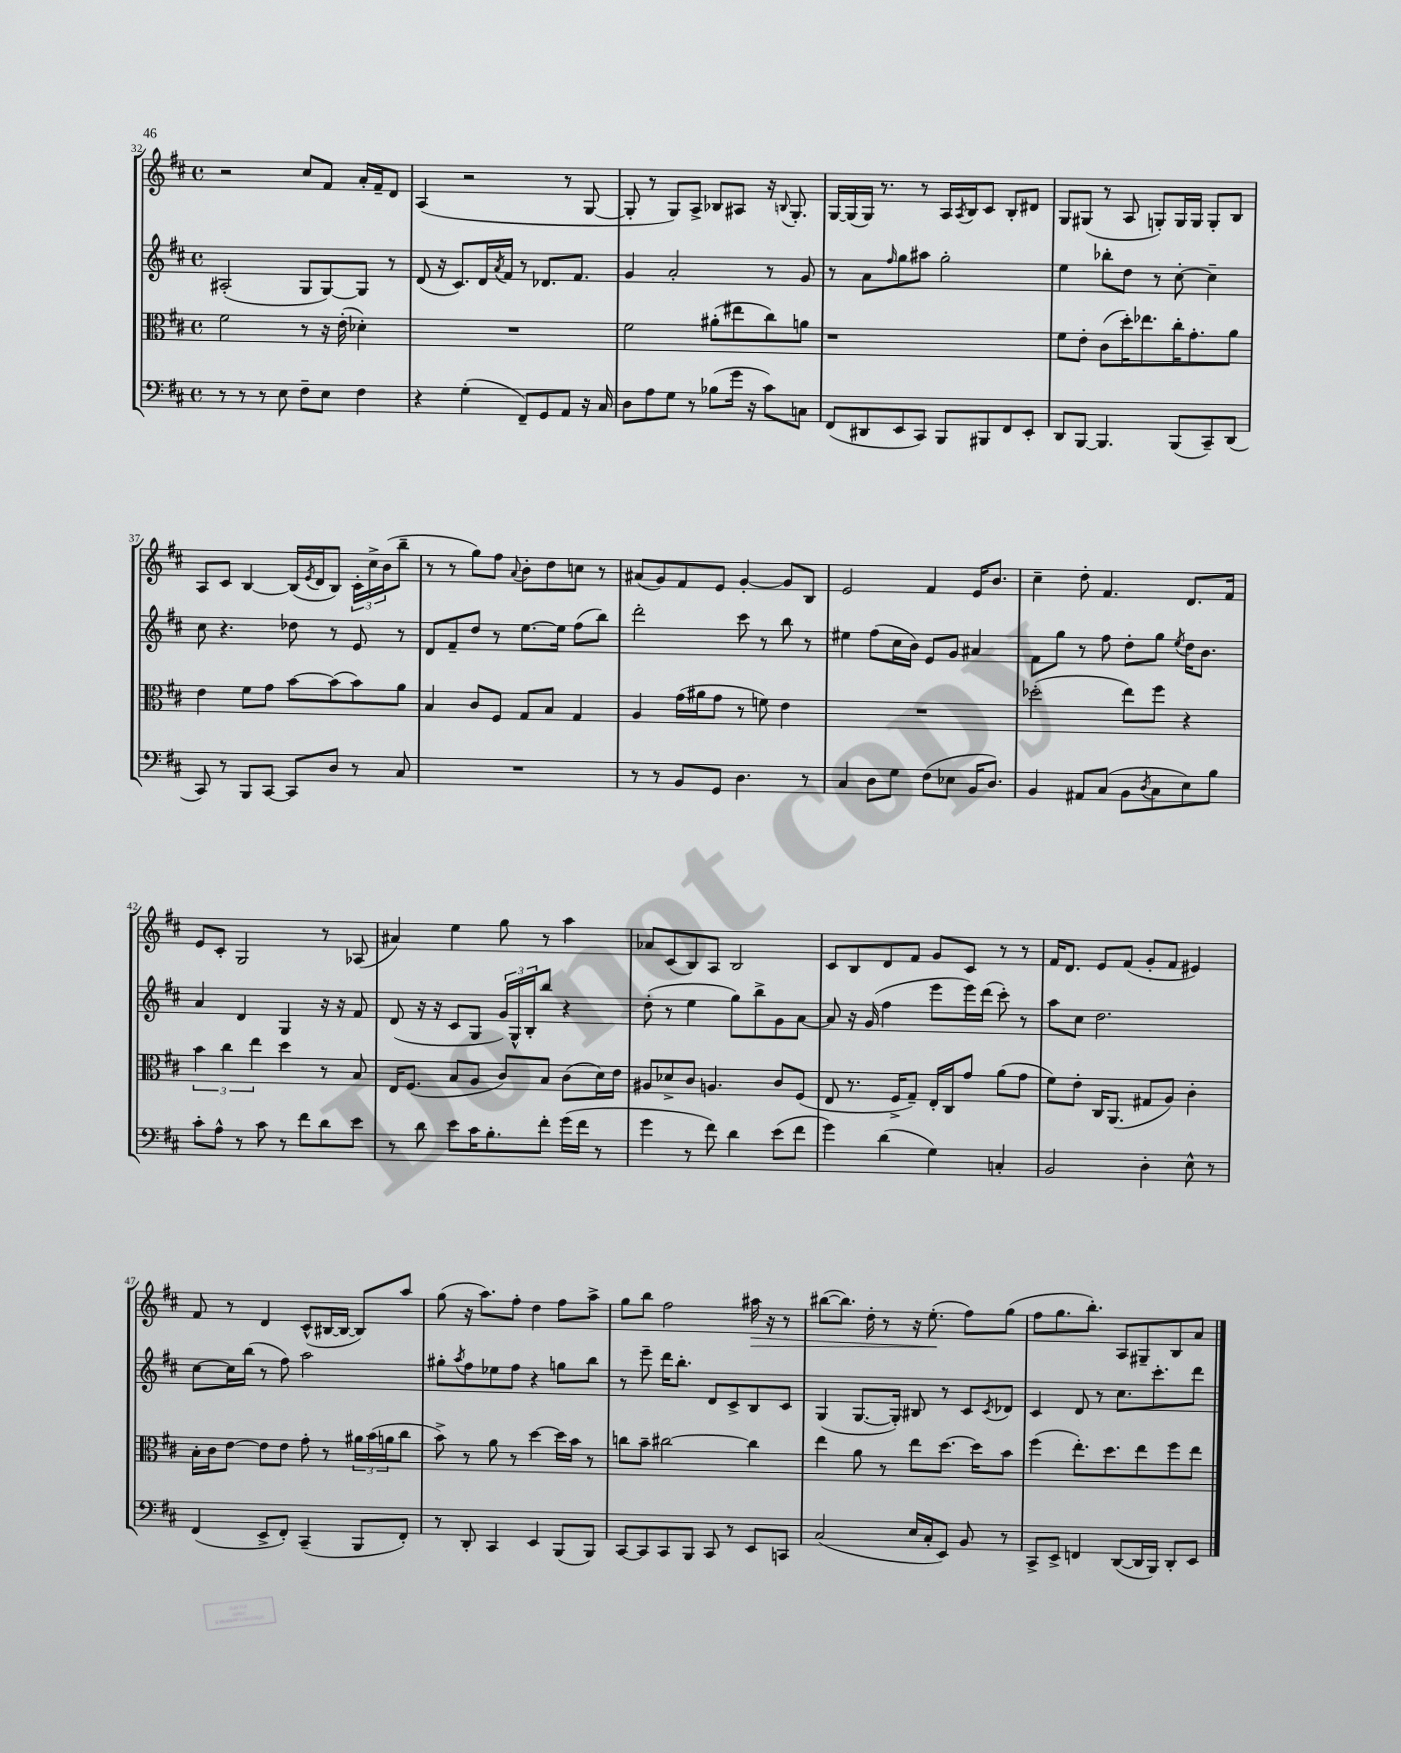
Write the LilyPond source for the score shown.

<<
\new StaffGroup <<
\new Staff = "s0" {
    \clef treble \key d \major \defaultTimeSignature \time 4/4
    r2 cis''8 fis'8 a'16-. fis'16-- d'8 |
    a4( r2 r8 g8~ |
    g8-. r8 g8) a8-> bes8 ais8 r16 \appoggiatura { b8 } g8.-. |
    g16~ g16( g16) r8. r8 a16 \acciaccatura { a8 } b16 cis'8 b8-. dis'8 |
    g8 gis8( r8 a8 g8-.) g16 g16 g8-. b8 |
    a8 cis'8 b4~ b16( \acciaccatura { e'8 } d'16 b8) \tuplet 3/2 { cis'16-. cis''16-> b'16( } b''8-- |
    r8 r8 g''8) fis''8 \appoggiatura { a'8 } b'8-. d''8 c''8 r8 |
    ais'8( g'8) fis'8 e'8 g'4~-. g'8 b8 |
    e'2 fis'4 e'16 b'8. |
    cis''4-- d''8-. fis'4. d'8. fis'16 |
    e'8 cis'8-. g2 r8 aes8( |
    ais'4) e''4 g''8 r8 a''4 |
    aes'8 cis'8( b8) a8 b2 |
    cis'8 b8 d'8 fis'8 g'8 cis'8 r8 r8 |
    fis'16 d'8. e'8 fis'8( g'8-. fis'8 eis'4) |
    fis'8 r8 d'4 cis'8-^( bis16~ bis16~ bis8) a''8 |
    g''8( r16 a''8.) fis''8-. d''4 fis''8 a''8-> |
    g''8 b''8 fis''2 ais''16\> r16 r8 |
    bis''8~( bis''8.) d''16-. r8 r16 e''8.-.\!( fis''8) g''8( |
    fis''8 g''8. b''8.-.) a8 gis8-- b8 a'8 \bar "|." |
}
\new Staff = "s1" {
    \clef treble \key d \major \defaultTimeSignature \time 4/4
    ais2-.( g8 g8~) g8 r8 |
    d'8( r16 cis'8.) d'16 \acciaccatura { a'8 } fis'16 r8 des'8. fis'8. |
    g'4 a'2-. r8 g'8 |
    r8 a'8 \grace { fis''16 } g''8 ais''8 g''2-. |
    e''4 bes''8-. d''8 r8 cis''8~-. cis''4-- |
    cis''8 r4. des''8 r8 e'8 r8 |
    d'8 fis'8-- d''8 r8 e''8.~ e''16 fis''8( b''8) |
    d'''2-. cis'''8 r8 b''8 r8 |
    eis''4 fis''8( cis''16 b'16) e'8 g'8 ais'4 |
    fis'8 g''8 r8 fis''8 d''8-. g''8 \acciaccatura { e''8 } d''16 b'8. |
    a'4 d'4 g4 r16 r16 fis'8 |
    d'8( r16 r16 cis'8 g8 \tuplet 3/2 { g'16) g16-^ b16-. } b''8 r4 |
    d''8-.( r8 e''4 g''8) b''8-> g'8 a'8~ |
    a'8 r16 g'16( fis''4 e'''8 e'''16) d'''16( cis'''8-.) r8 |
    a''8 cis''8 d''2. |
    cis''8~ cis''16 b''16( r8 fis''8) a''2 |
    gis''8-. \acciaccatura { a''8 } fis''8 ees''8 fis''8 r4 g''8 b''8 |
    r8 e'''8-- d'''16 b''8.-. d'8 cis'8-> b8 cis'8 |
    g4( g8.~ g16-.) bis8 r8 cis'8 \acciaccatura { cis'8 } des'8 |
    cis'4 d'8 r8 cis''8. cis'''8.-. d'''8 \bar "|." |
}
\new Staff = "s2" {
    \clef alto \key d \major \defaultTimeSignature \time 4/4
    fis'2 r8 r16 e'16-.( des'4-.) |
    R1 |
    fis'2 ais'8-.( eis''8 cis''8) a'8 |
    r1 |
    fis'8 e'8-. cis'8( d''16-.) ees''8. cis''16-. g'8.-. a'8 |
    e'4 fis'8 g'8 b'8~ b'8( b'8) a'8 |
    b4 cis'8 fis8 g8 b8 g4 |
    a4 g'16( ais'16 g'8 r8 f'8) e'4 |
    R1 |
    des''2-.( e''8) fis''8 r4 |
    \tuplet 3/2 { b'4 cis''4 e''4 } d''4 r8 b8 |
    e16 fis8.( b8 a8 cis'8) b8 cis'8( d'16) e'16 |
    ais8 des'8-> cis'8 a4. cis'8 fis8( |
    e8 r8. fis16-> g8--) e16-. cis16 g'8 a'8( g'8 |
    fis'8) e'8-. cis16 a,8.( gis8 a8) cis'4-. |
    b16-. cis'16 e'8~ e'8 e'8 g'8-. r8 \tuplet 3/2 { ais'16 b'16( a'16 } cis''8 |
    b'8->) r8 a'8 r8 d''4~ d''16 b'16 r8 |
    c''8 b'8-- cis''2~ cis''4 |
    e''4 a'8 r8 e''8 d''8.~ d''16 b'8 |
    fis''4( e''8.-.) d''8. e''8 fis''8 e''8 \bar "|." |
}
\new Staff = "s3" {
    \clef bass \key d \major \defaultTimeSignature \time 4/4
    r8 r8 r8 e8 fis8-- e8 fis4 |
    r4 g4-.( fis,8--) g,8 a,8 r16 cis16 |
    d8 a8 g8 r8 bes8( g'16 r16 cis'8) c8 |
    fis,8( dis,8 e,8 cis,8) b,,8 bis,,8 fis,8 e,8-. |
    d,8 b,,8~ b,,4. b,,8( cis,8--) d,8( |
    cis,8) r8 b,,8 cis,8~ cis,8 d8 r8 cis8 |
    R1 |
    r8 r8 b,8 g,8 d4. r8 |
    cis4 d8 g8 fis8( ees8 b,16 d8.) |
    b,4 ais,8 cis8( b,8 \acciaccatura { d8 } cis8 e8) b8 |
    cis'8-. a8-^ r8 cis'8 r8 fis'8 d'8 e'8 |
    r8 d'8 e'8 cis'16 b8.-. fis'8-. g'16( fis'16 r8 |
    g'4 r8 fis'8) d'4 e'8( fis'8 |
    g'4) d'4( g4) c4-. |
    b,2 d4-. e8-^ r8 |
    fis,4( e,8-> fis,8-.) cis,4--( b,,8 fis,8-.) |
    r8 d,8-. cis,4 e,4 b,,8( b,,8) |
    cis,8~ cis,8 cis,8 b,,8 cis,8 r8 e,8 c,8 |
    cis2( e16 cis16-. e,8) b,8 r8 |
    cis,8-> e,8-> f,4 d,8~( d,16 b,,16) d,8-. e,8 \bar "|." |
}
>>
>>
\layout { \context { \Score currentBarNumber = #32 } }
